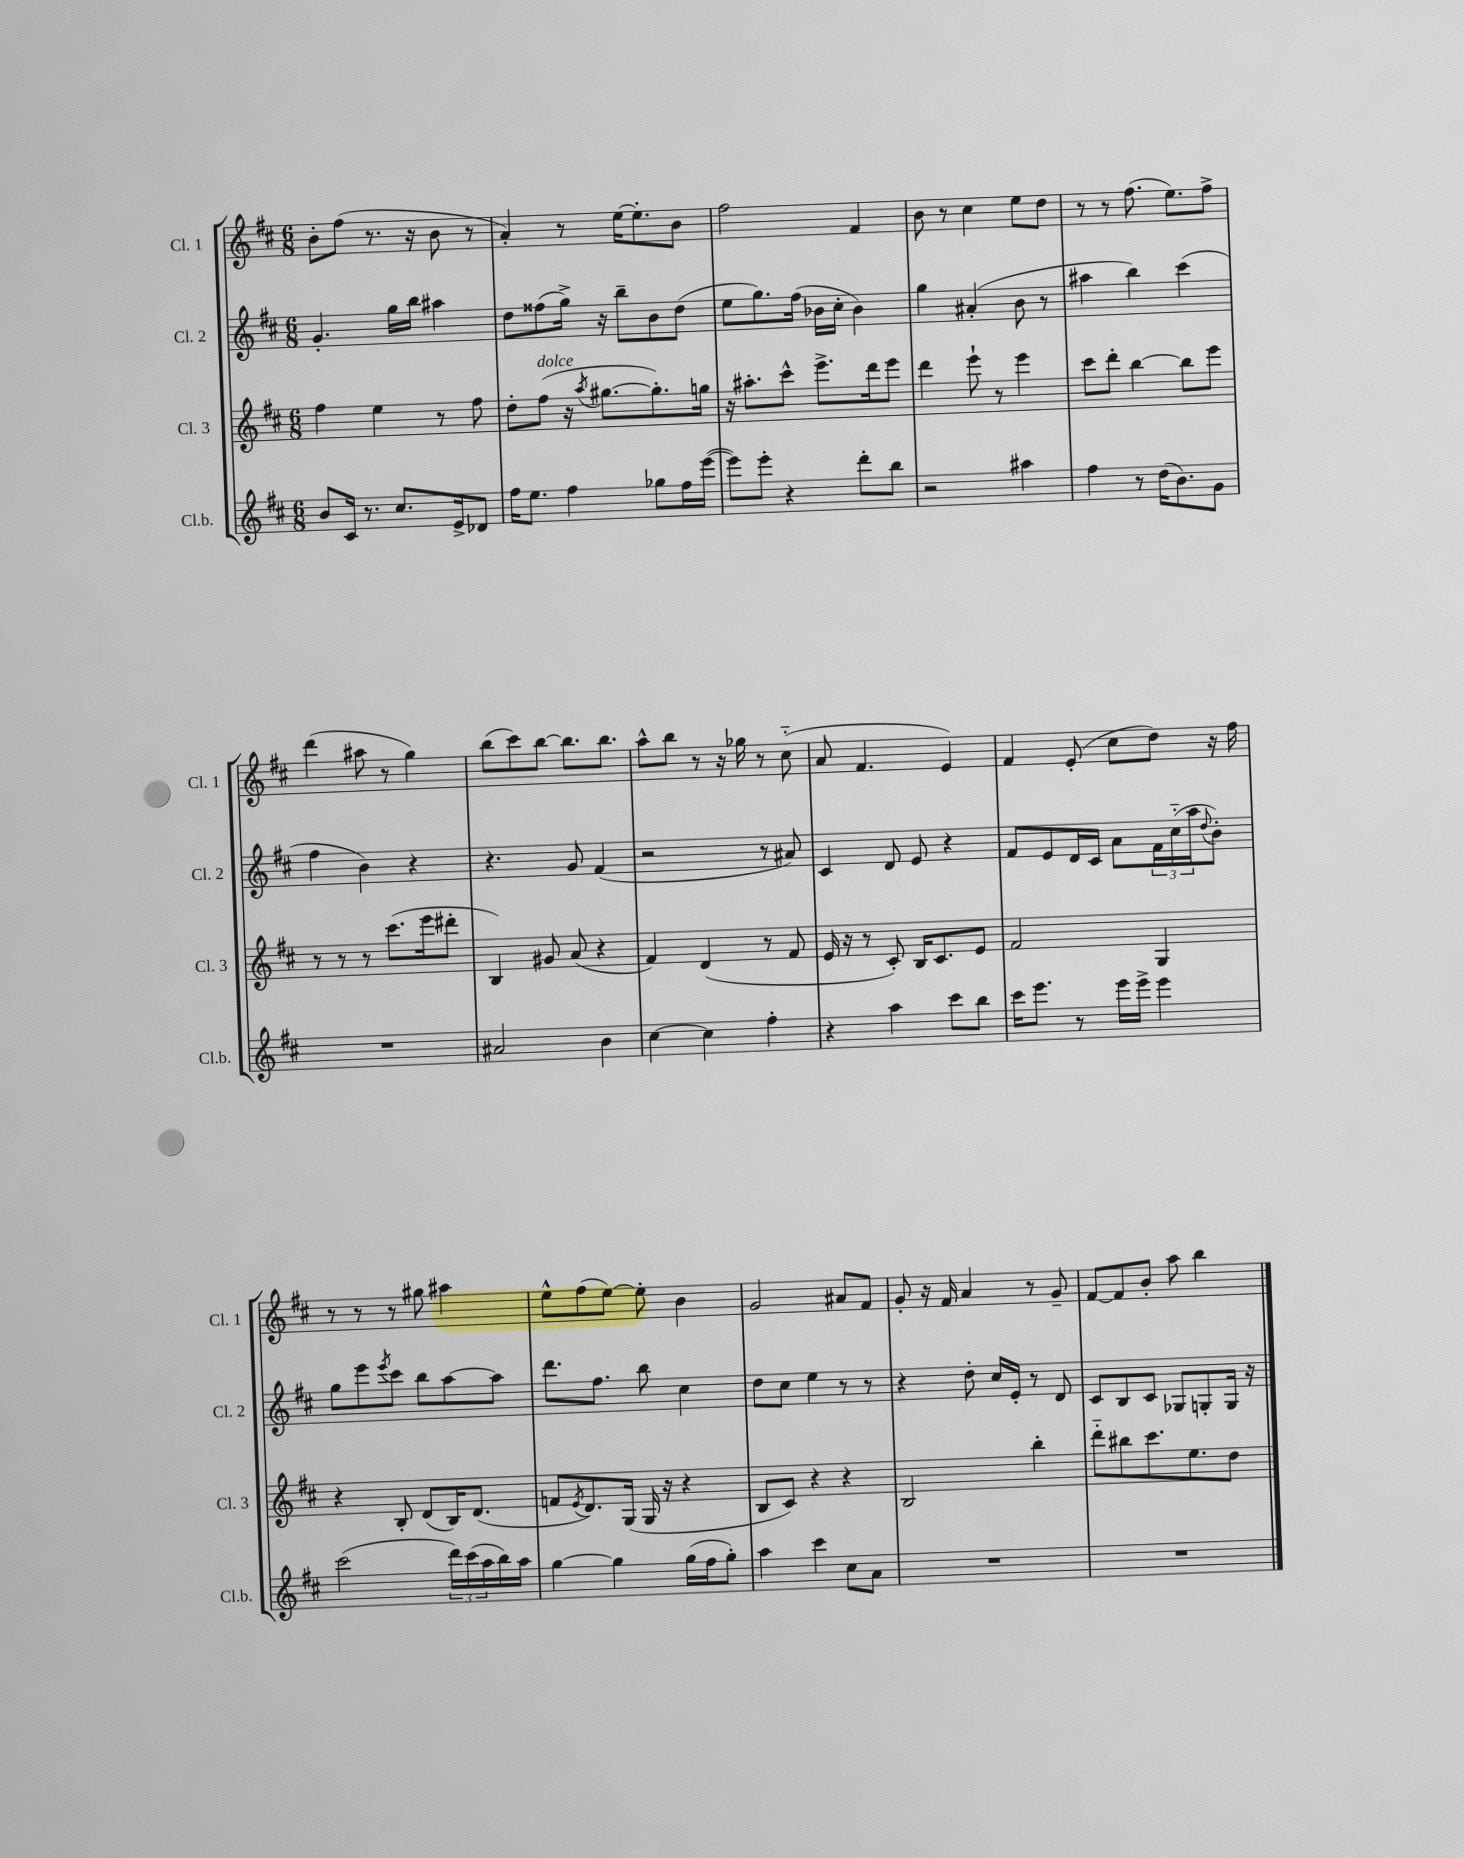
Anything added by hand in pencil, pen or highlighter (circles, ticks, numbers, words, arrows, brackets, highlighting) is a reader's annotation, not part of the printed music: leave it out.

**kern	**kern	**kern	**kern
*staff4	*staff3	*staff2	*staff1
*clefG2	*clefG2	*clefG2	*clefG2
*k[f#c#]	*k[f#c#]	*k[f#c#]	*k[f#c#]
*M6/8	*M6/8	*M6/8	*M6/8
8b	4ff#	4.g'	8b'
16c#	.	.	(8ff#
8.r	.	.	.
.	4ee	.	8.r
8.cc#	.	16gg	.
.	.	16bb	16r
.	8r	4aa#	8b
16e^	.	.	.
8d-	8ff#	.	8r
=	=	=	=
16ff#	8dd'	8dd	4a')
8.ee	.	.	.
.	(8ff#	(8ff##	.
4ff#	16r	16gg^)	8r
.	8qaa	.	.
.	[8.gg#	16r	.
.	.	8bb~	[16ee
.	.	.	8.ee']
8gg-	8.gg#'])	8b	.
16ff#	.	(8dd	8b
([16eee	16gg	.	.
=	=	=	=
8eee])	16r	8ee	2ff#
.	8.aa#'	.	.
8eee'	.	8.gg)	.
4r	8ccc#^^	.	.
.	.	(16ff#	.
.	8.eee^	16b-	.
.	.	16cc#'	.
8ddd'	.	4b-)	4f#
.	16ddd	.	.
8bb	8eee	.	.
=	=	=	=
2r	4ddd	4gg	8b
.	.	.	8r
.	8eee`	(4a#'	4cc#
.	8r	.	.
4aa#	4eee	8b	8ee
.	.	8r	8dd
=	=	=	=
4ff#	8ccc#	4aa#	8r
.	8ddd'	.	8r
8r	[4bb	4bb)	(8.ff#
(16dd	.	.	.
8.b)	.	.	8.ee)
.	8bb]	(4ccc#	.
8g	8eee	.	8ff#^
=	=	=	=
2.r	8r	4ff#	(4ddd
.	8r	.	.
.	8r	4b)	8aa#
.	(8.ccc#	.	8r
.	.	4r	4gg)
.	16eee	.	.
.	8ddd#'	.	.
=	=	=	=
2a#	4B)	4.r	(8bb
.	.	.	8ccc#)
.	8g#	.	[8bb
.	(8a	8g	8.bb]
4b	4r	(4f#	.
.	.	.	8.bb
=	=	=	=
[4cc#	4f#)	2r	8aa^^
.	.	.	8bb
4cc#]	(4d	.	8r
.	.	.	16r
.	.	.	16gg-
4ff#'	8r	8r	8r
.	8f#	8a#)	(8cc#'~
=	=	=	=
4r	16e	4c#	8a
.	16r	.	.
.	8r	.	4.f#
4aa	8c#')	8d	.
.	16B	8e	.
.	8.c#	.	.
8ccc#	.	4r	4e)
8bb	8e	.	.
=	=	=	=
16ccc#	2f#	8f#	4f#
8.eee	.	.	.
.	.	8e	.
8r	.	16d	(8e'
.	.	16c#	.
16eee	.	8a	8cc#
16eee^	.	.	.
4eee	4G	24f#	8dd)
.	.	(24cc#'~	.
.	.	24aa	.
.	.	8qqdd	.
.	.	8b')	16r
.	.	.	16ff#
=	=	=	=
(2ccc#	4r	8gg	8r
.	.	8eee	8r
.	.	8qeee	.
.	8B'	8ccc#	8r
.	(8d	8bb	8gg#
24ddd)	16B)	[8aa	4aa#
(24ccc#	.	.	.
.	(8.d	.	.
24aa	.	.	.
16bb)	.	8aa]	.
16aa	.	.	.
=	=	=	=
[4gg	8f	8.ddd	8ee^^
.	8qe	.	.
.	8.d)	.	(8ff#
.	.	8.ff#	.
4gg]	.	.	[8ee)
.	(16G	.	.
.	16G	8bb	8ee']
.	16r	.	.
(16gg	4r	4cc#	4b
16ff#	.	.	.
8gg')	.	.	.
=	=	=	=
4aa	8B	8dd	2g
.	8c#)	8cc#	.
4ccc#	4r	4ee	.
8cc#	4r	8r	8a#
8a	.	8r	8f#
=	=	=	=
2.r	2B	4r	8g'
.	.	.	16r
.	.	.	16f#
.	.	8dd'	4a
.	.	16cc#	.
.	.	16e'	.
.	4bb'	8r	8r
.	.	8d	8g~
=	=	=	=
2.r	8ddd'~	8c#	[8f#
.	8bb#	8B	8f#]
.	8.ccc#	8c#	8b'
.	.	8G-	8aa
.	8.ee	.	.
.	.	8G'	4bb
.	8dd	16G	.
.	.	16r	.
==	==	==	==
*-	*-	*-	*-
